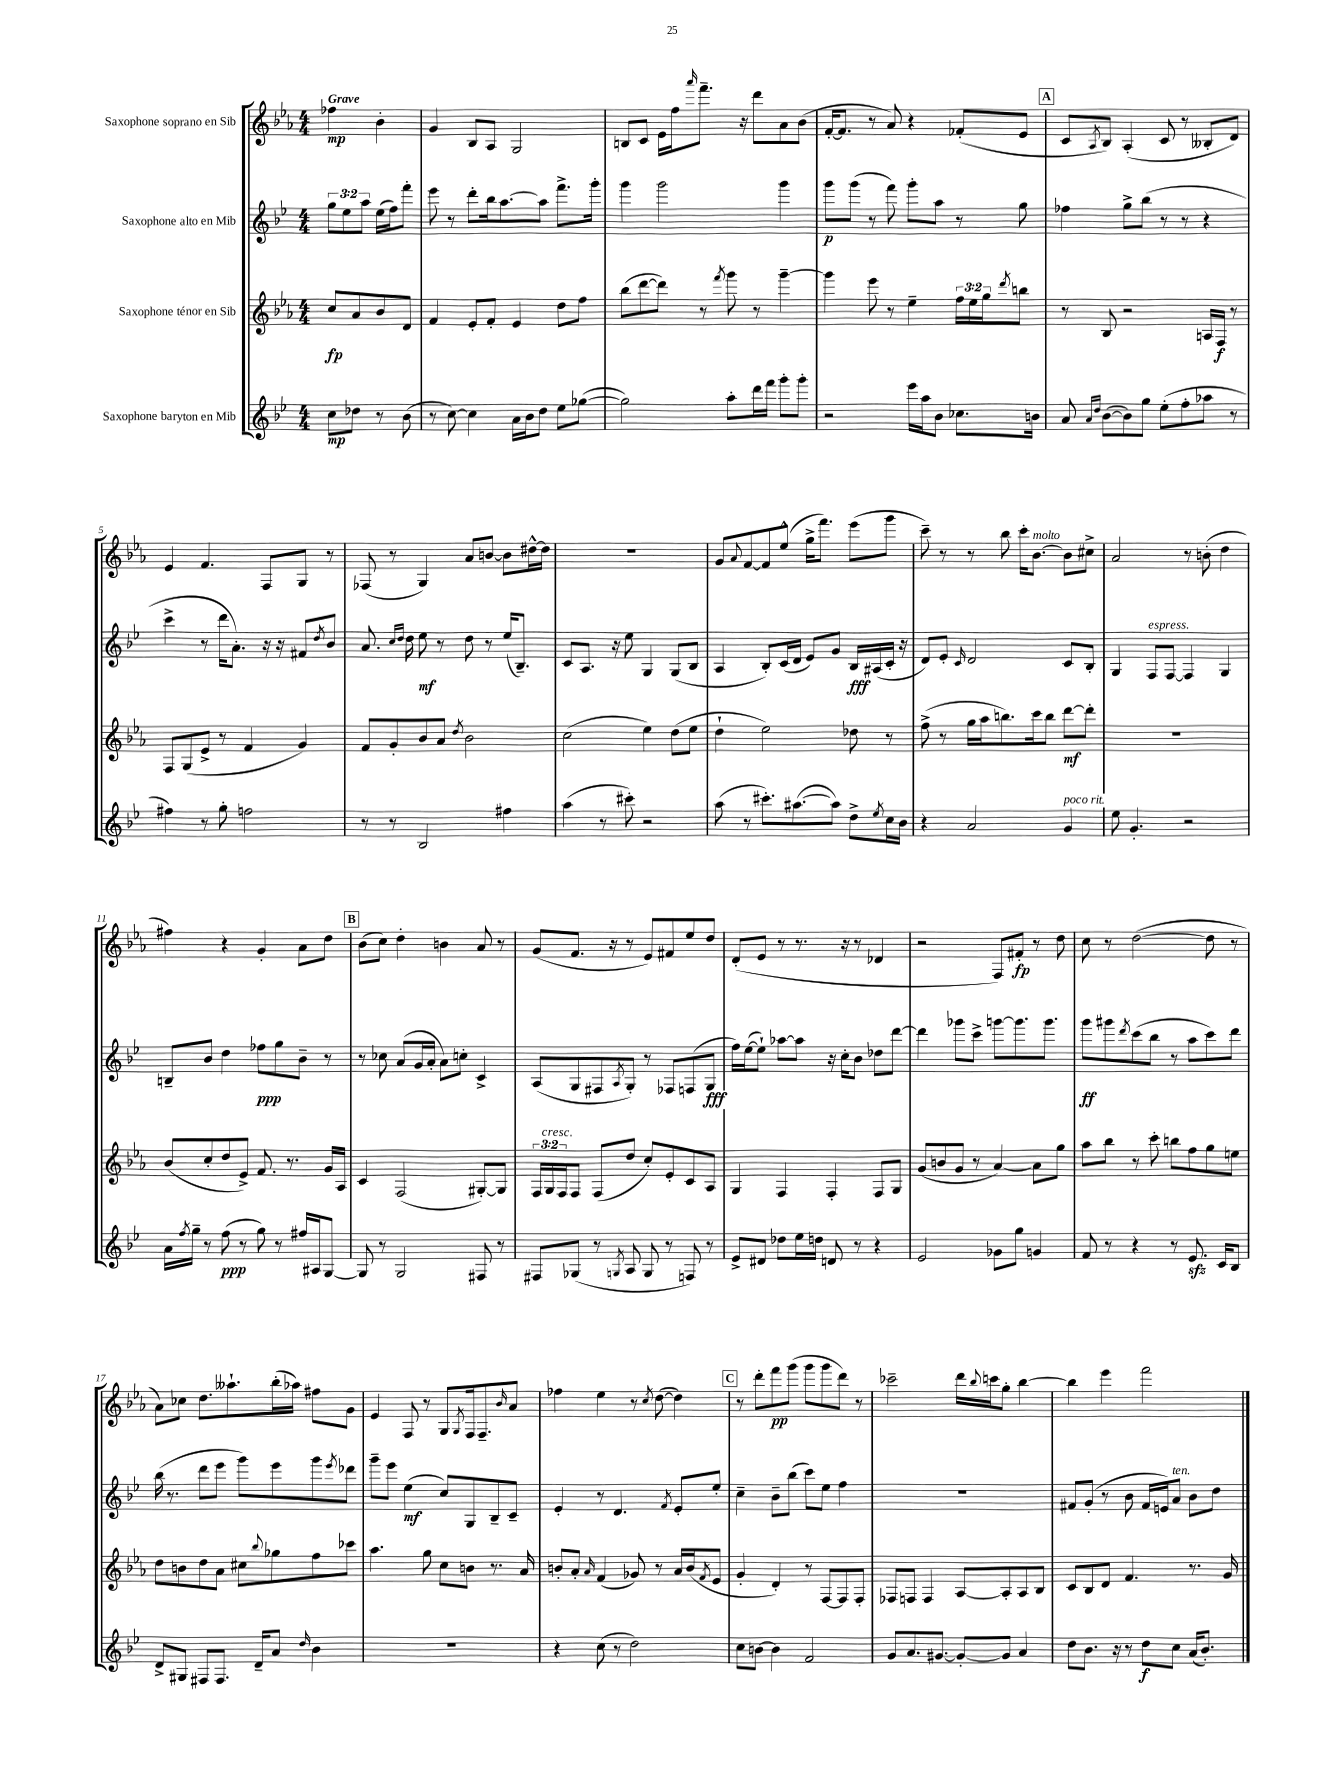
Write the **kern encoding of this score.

**kern	**kern	**kern	**kern
*staff4	*staff3	*staff2	*staff1
*clefG2	*clefG2	*clefG2	*clefG2
*k[b-e-]	*k[b-e-a-]	*k[b-e-]	*k[b-e-a-]
*M4/4	*M4/4	*M4/4	*M4/4
8cc\L	8cc/L	12gg\L	4ff-\
.	.	12ee-\	.
8dd-\J	8a-/	.	.
.	.	12aa\J	.
8r	8b-/	(16ee-\LL	4b-'\
.	.	16ff\J)	.
(8b-\	8d/J	8fff'\J	.
=	=	=	=
8r	4f/	8eee-\	4g/
[8cc\)	.	8r	.
4cc\]	8e-'/L	8ddd'\L	8B-/L
.	8f'/J	16bb-\k	8A-/J
.	.	[8.aa\	.
16a\LL	4e-/	.	2G/
16b-\J	.	.	.
8dd\J	.	8aa\]J	.
8ee-\L	8dd\L	8.fff^\L	.
([8gg-\J	8ff\J	.	.
.	.	16ggg'\Jk	.
=	=	=	=
2gg-\])	(8bb-\L	4ggg\	8B/L
.	[8ddd\	.	8c/J
.	8ddd\]J)	2ggg\	16e-\LL
.	.	.	16ff\J
.	.	.	16qqaaa-/
.	8r	.	8.fff~\J
.	8qfff/	.	.
8aa'\L	8ggg\	.	.
.	.	.	16r
16ddd\L	8r	.	8ddd\L
16fff\JJ	.	.	.
8ggg'\L	[4ggg~\	4ggg\	8a-\
8ggg'\J	.	.	(8b-\J
=	=	=	=
2r	4ggg\]	8ggg\L	[16f'/LK
.	.	.	8.f/]J
.	.	(8ggg\J	.
.	8eee-\	8r	8r
.	8r	8fff\)	8a-/)
16eee-\LL	4ee-~\	8ggg'\L	4r
16aa\J	.	.	.
8b-\J	.	8aa\J	.
8.cc-\L	24ff\LL	8r	(8f-'/L
.	24ee-\	.	.
.	24gg\J	.	.
.	8qddd/	.	.
.	8bb\J	8gg\	8e-/J
16b\Jk	.	.	.
=	=	=	=
8a/	8r	4ff-\	8c/L
16qqa/LL	.	.	.
16qqdd/JJ	.	.	8qA-/
([8b-\L	8B-/	.	8B-/J)
8b-\])	2r	8gg^\L	(4A-'/
8gg\J	.	(8bb-\J	.
(8ee-'\L	.	8r	8c/
8ff'\	.	8r	8r
8aa-\J	16A/LL	4r	8B--'/L
.	16F/JJ	.	.
8r	8r	.	8d/J)
=	=	=	=
4ff#\)	8F/L	4ccc^\	4e-/
.	(8G/	.	.
8r	8e-^/J	8r	4.f/
8gg'\	8r	16ddd\LK	.
.	.	8.a'\J)	.
2ff\	4f/	.	.
.	.	16r	8F/L
.	.	16r	.
.	4g/)	8f#/L	8G/J
.	.	8qdd/	.
.	.	8b-/J	8r
=	=	=	=
8r	8f/L	8.a/	(8F-/
8r	8g'/	.	8r
.	.	16qqcc/LL	.
.	.	16qqdd/JJ	.
.	.	16dd\	.
2B-/	8b-/	8ee-\	4G/)
.	8a-/J	8r	.
.	8qdd/	.	.
.	2b-\	8dd\	8a-/L
.	.	8r	[8b/J
4ff#\	.	(16ee-/LK	8b\]L
.	.	8.B-~/J)	.
.	.	.	[16dd#^^\L
.	.	.	16dd#\]JJ
=	=	=	=
(4aa\	(2cc\	8c/L	1r
.	.	8.A/J	.
8r	.	.	.
.	.	16r	.
8ccc#'\)	.	8ee-\	.
2r	4ee-\)	4G/	.
.	(8dd\L	(8G/L	.
.	8ee-\J	8B-/J	.
=	=	=	=
(8aa\	4dd`\	4A/	8g/L
.	.	.	8qqa-/
8r	.	.	[8f/
8.ccc#'\L)	2ee-\)	8B-'/L)	8f/]
.	.	(16c/L	(8ee-^^/J
([8.aa#\	.	16d/JJ	.
.	.	8e-/L)	16gg^\LK
.	.	.	8.fff\J)
8aa#\]J)	.	8g/J	.
8dd^\L	8dd-\	16B-/LL	(8eee-\L
.	.	(16A#/	.
8qee-/	.	.	.
16cc\L	8r	16c'/JJ	8ggg\J
16b-\JJ	.	16r	.
=	=	=	=
4r	(8ff^\	8d/L)	8ccc~\)
.	8r	8e-'/J	8r
.	.	16qqc/	.
2a/	16gg\LL	2d/	8r
.	16aa-\J	.	.
.	8.bb\)	.	8bb-\
.	.	.	16ccc'\LK
.	16ccc\k	.	[8.b-\J
.	8bb\J	.	.
4g/	[8ddd\L	8c/L	8b-\]L
.	8ddd'\]J	8B-'/J	8cc#^\J
=	=	=	=
8ee-\	1r	4G/	2a-/
4.g'/	.	.	.
.	.	8F/L	.
.	.	[8F/J	.
2r	.	4F/]	8r
.	.	.	(8b'\
.	.	4G/	4dd\
=	=	=	=
16a\LL	(8b-/L	8B~/L	4ff#\)
8qff/	.	.	.
16gg~\JJ	.	.	.
8r	8cc'/	8b-/J	.
(8ff\	8dd/	4dd\	4r
8r	8e-^/J)	.	.
8gg\)	8.f/	8ff-\L	4g'/
8r	.	8gg\	.
.	8.r	.	.
16ff#/LL	.	8b-~\J	8a-\L
16A#/J	.	.	.
[8G/J	16g/LL	8r	8dd\J
.	16A-/JJ	.	.
=	=	=	=
8G/]	4c/	8r	(8b-\L
8r	.	8cc-\	8cc\J)
2G/	(2F/	(8a/L	4dd'\
.	.	16g/L	.
.	.	16a'/JJ	.
.	.	8a\L)	4b\
.	.	8cc'\J	.
8F#/	[8G#'/L)	4c^/	8a-/
8r	8G#/]J	.	8r
=	=	=	=
8F#/L	24F/LL	(8A/L	(8g/L
.	24G/	.	.
.	24F/J	.	.
(8G-/J	8F/J	8G/	8.f/J
8r	(8F/L	8F#/	.
.	.	.	16r
8qG/	.	8qA/	.
8A/	8dd/J	8G'/J)	8r
8G/	8cc'/L)	8r	8e-/L)
8r	8e-'/	8F-/L	8f#/
8F/)	8c/	(8F/	8ee-/
8r	8A-/J	8G/J	8dd/J
=	=	=	=
8e-^/L	4G/	16ff\LL)	(8d'/L
.	.	([16ee-\J	.
8d#/J	.	8ee-`\]J)	8e-/J
8dd-\L	4F/	[8aa-\L	8r
16ee-\L	.	8aa-\]J	8.r
16dd\JJ	.	.	.
8d/	4F'/	16r	.
.	.	16cc'\LK	16r
8r	.	8b-\J	8r
4r	8F/L	8dd-\L	4d-/
.	8G/J	[8ddd\J	.
=	=	=	=
2e-/	(8g/L	4ddd\]	2r
.	8b/	.	.
.	8g/J	8ggg-\L	.
.	8r	8ccc^\J	.
8g-\L	[4a-/)	[8ggg\L	8F/L)
8gg\J	.	8.ggg\]	8f#'/J
4g/	8a-\]L	.	8r
.	.	8.ggg\J	.
.	8gg\J	.	8dd\
=	=	=	=
8f/	8aa-\L	8ggg\L	8cc\
8r	8bb-\J	8ggg#\	8r
.	.	8qddd/	.
4r	8r	(8ccc\	([2dd\
.	8ccc'\	8bb-\J	.
8r	8bb\L	8r	.
8.e-/	8ff\	8aa\L	.
.	8gg\	8ccc\)	8dd\]
16c/LK	.	.	.
8B-/J	8ee\J	8ddd\J	8r
=	=	=	=
8d^/L	8dd\L	(16bb-\	8a-\L)
.	.	8.r	.
8G#/J	8b\	.	8cc-\J
8F#/L	8dd\	8ddd\L	8.dd\L
8.F#/J	8a-\J	8eee-\J	.
.	.	.	8.aa--`\
.	8cc#\L	8ggg\L)	.
16d~/LK	.	.	.
.	8qqbb-/	.	.
8a/J	8gg-\	8eee-\	(16bb-'\L
.	.	.	16aa-\JJ)
16qqdd/	.	.	.
4b-\	8ff\	8ggg\	8ff#\L
.	.	8qeee-/	.
.	8ccc-\J	8ddd-\J	8g\J
=	=	=	=
1r	4.aa-\	8ggg~\L	4e-/
.	.	8eee-\J	.
.	.	(4ee-\	8F/
.	8gg\	.	8r
.	8cc\L	8cc/L)	8G/L
.	.	.	8qG/
.	8b\J	8G/	16F/k
.	.	.	8.F~/
.	8.r	8B-~/	.
.	.	.	16qqb-/
.	.	8c~/J	8a-/J
.	16a-/	.	.
=	=	=	=
4r	8b'/L	4e-'/	4ff-\
.	8a-'/J	.	.
.	16qqa-/	.	.
(8cc\	(4f/	8r	4ee-\
8r	.	4.d/	.
2dd\)	8g-/)	.	8r
.	.	.	8qcc/
.	8r	.	([8dd\
.	.	8qf/	.
.	16a-/LL	8e-'/L	4dd\])
.	(16b/J	.	.
.	8qf/	.	.
.	8e-/J	8ee-'/J	.
=	=	=	=
8cc\L	4g'/	4cc~\	8r
[8b\J	.	.	8ddd'\L
4b\]	4d'/)	8b-~\L	8fff\
.	.	(8bb-\J	(8ggg\J
2f/	8r	8ccc\L)	8ggg\L
.	[8F/L	8ee-\J	8ggg\
.	8F/]	4ff\	8ddd\J)
.	8F'/J	.	8r
=	=	=	=
8g/L	8F-/L	1r	2ccc-~\
8.a/	8F/J	.	.
.	4F/	.	.
[8.g#/J	.	.	.
8g#'/_L	[8A-/L	.	16ddd\LL
.	.	.	8qqbb-/
.	.	.	16ccc\J
8g#/]J	8A-'/]	.	8gg'\J
4a/	8A-/	.	[4bb-\
.	8B-/J	.	.
=	=	=	=
8dd\L	8c/L	8f#/L	4bb-\]
8.b-\J	8B-/	(8g'/J	.
.	8d/J	8r	4eee-\
16r	.	.	.
8r	4.f/	8b-\	.
8dd\L	.	16f#/LL	2fff\
.	.	16e/J)	.
8cc\J	.	8a/J	.
(16a/LK	8.r	8b-\L	.
8.b-'/J)	.	.	.
.	.	8dd\J	.
.	16g/	.	.
==	==	==	==
*-	*-	*-	*-
